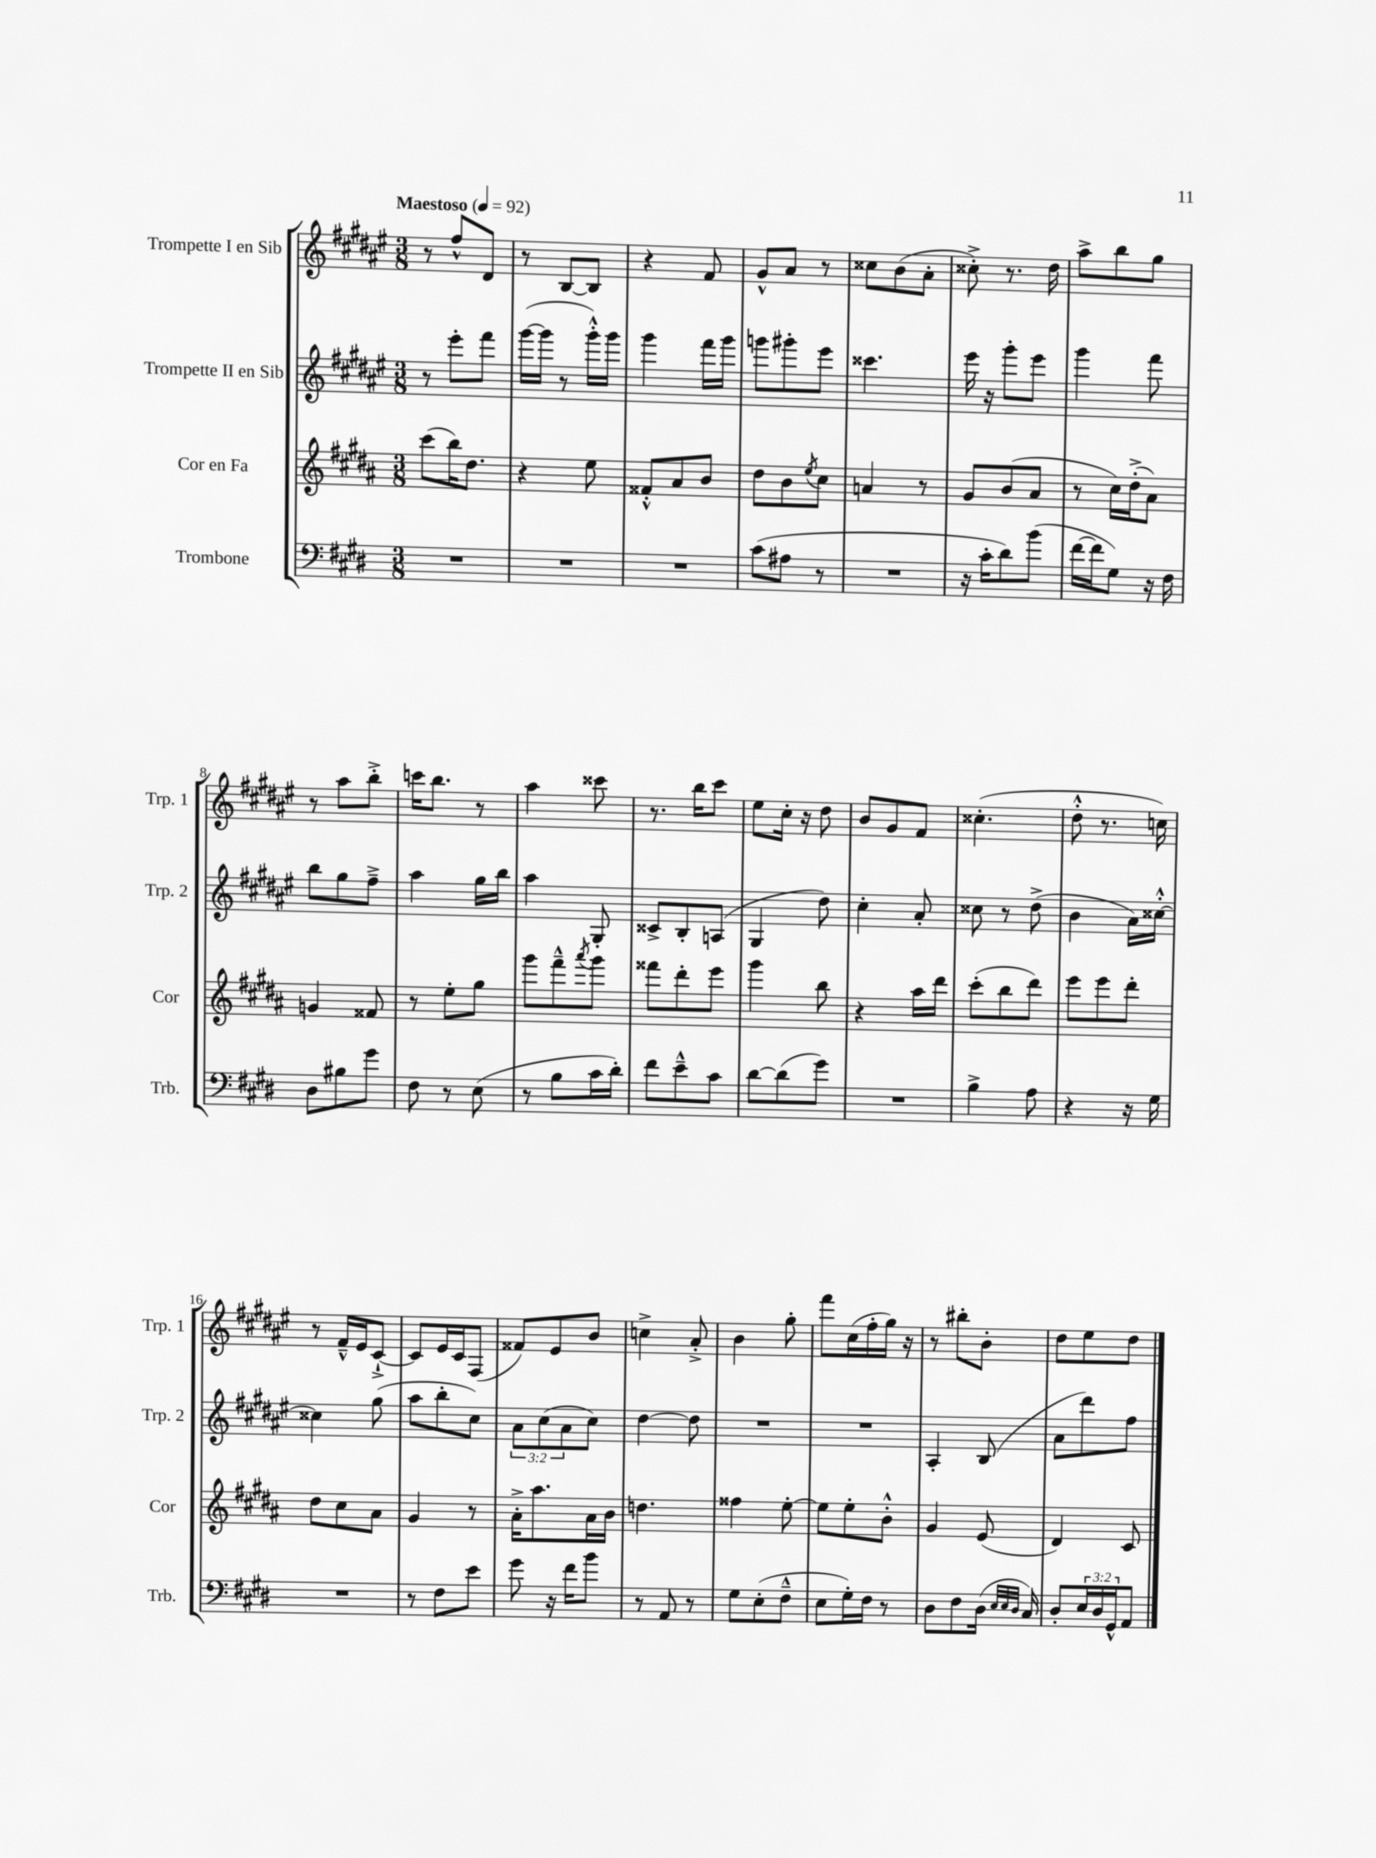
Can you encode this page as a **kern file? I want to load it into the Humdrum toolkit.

**kern	**kern	**kern	**kern
*part4	*part3	*part2	*part1
*staff4	*staff3	*staff2	*staff1
*I"Trombone	*I"Cor en Fa	*I"Trompette II en Sib	*I"Trompette I en Sib
*I'Trb.	*I'Cor	*I'Trp. 2	*I'Trp. 1
*clefF4	*clefG2	*clefG2	*clefG2
*k[f#c#g#d#]	*k[f#c#g#d#a#]	*k[f#c#g#d#a#e#]	*k[f#c#g#d#a#e#]
*M3/8	*M3/8	*M3/8	*M3/8
*MM92	*MM92	*MM92	*MM92
=1	=1	=1	=1
!	!	!	!LO:TX:a:B:t=Maestoso
4.r	(8ccc#\L	8r	8r
.	16bb\K)	8eee#'\L	8ff#^^/L
.	8.dd#\J	.	.
.	.	8fff#\J	8d#/J
=2	=2	=2	=2
4.r	4r	([16ggg#\LL	8r
.	.	16ggg#\JJ]	.
.	.	8r	[8B/L
.	8ee\	16ggg#'^^\LL)	8B/J]
.	.	16ggg#\JJ	.
=3	=3	=3	=3
4.r	8f##X'^^/L	4ggg#\	4r
.	8a#/	.	.
.	8b/J	16fff#\LL	8f#/
.	.	16ggg#\JJ	.
=4	=4	=4	=4
(8c#\L	8dd#\L	8gggn\L	8g#^^/L
8A#X\J	8b\	8ggg#X'\	8a#/J
.	8qee/	.	.
8r	8cc#\J	8eee#\J	8r
=5	=5	=5	=5
4.r	4an/	4.ccc##X\	8cc##X\L
.	.	.	(8b\
.	8r	.	8a#'\J
=6	=6	=6	=6
16r	8g#/L	16eee#\	8cc##X'^\)
16c#'\KL	.	16r	.
8d#\)	(8b/	8ggg#'\L	8.r
(8b\J	8a#/J	8eee#\J	.
.	.	.	16dd#\
=7	=7	=7	=7
[16f#\LL	8r	4ggg#\	8aa#^\L
16f#\J]	.	.	.
8G#\J)	16cc#\LL)	.	8bb\
.	(16dd#'^\J	.	.
16r	8a#\J)	8fff#\	8gg#\J
16F#\	.	.	.
!!LO:LB:g=z
=8	=8	=8	=8
8D#\L	4gn/	8bb\L	8r
8B#X\	.	8gg#\	8aa#\L
8g#\J	8f##X/	8ff#~^\J	8bb'^\J
=9	=9	=9	=9
8F#\	8r	4aa#\	16cccn\KL
.	.	.	8.bb\J
8r	8ee'\L	.	.
(8E\	8gg#\J	16gg#\LL	8r
.	.	16bb\JJ	.
=10	=10	=10	=10
8r	8ggg#\L	4aa#\	4aa#\
8B\L	8fff#~^^\	.	.
.	8qaaa#/	.	.
16c#\L	8ggg#\J	8G#'/	8ccc##X\
16d#'\JJ)	.	.	.
=11	=11	=11	=11
8f#\L	8fff##X\L	8c##X^/L	8.r
8e~^^\	8ddd#'\	8B'/	.
.	.	.	16bb\KL
8c#\J	8eee\J	(8An/J	8ccc#\J
=12	=12	=12	=12
[8d#\L	4ggg#\	4G#/	8ee#\L
(8d#\]	.	.	16cc#'\Jk
.	.	.	16r
8g#\J)	8bb\	8dd#\)	8dd#\
=13	=13	=13	=13
4.r	4r	4cc#'\	8b/L
.	.	.	8g#/
.	16aa#\LL	8a#'/	8f#/J
.	16ddd#\JJ	.	.
=14	=14	=14	=14
4B^\	(8ccc#'\L	8cc##X\	(4.cc##X'\
.	8bb\	8r	.
8A\	8ddd#\J)	(8dd#^\	.
=15	=15	=15	=15
4r	8eee\L	4b\	8dd#'^^\
.	8eee\	.	8.r
16r	8ddd#'\J	16a#\LL)	.
16G#\	.	[16cc##X'^^\JJ	16ccn\)
!!LO:LB:g=z
=16	=16	=16	=16
4.r	8dd#\L	4cc##X\]	8r
.	8cc#\	.	16f#~^^/LL
.	.	.	16e#/J
.	8a#\J	(8gg#\	[8c#`^/J
=17	=17	=17	=17
8r	4g#/	8aa#\L	8c#/L]
8F#\L	.	8bb'\	16e#/L
.	.	.	16c#/J
8e\J	8r	8cc#\J)	(8F#/J
=18	=18	=18	=18
8g#\	16a#'^\KL	12a#\L	8f##X/L)
.	8.aa#\	.	.
.	.	(12cc#\	.
16r	.	.	8e#/
.	.	12a#\	.
16f#\KL	.	.	.
8b\J	16a#\L	8cc#\J)	8b/J
.	16b\JJ	.	.
=19	=19	=19	=19
8r	4.ddn\	[4dd#\	4ccn^\
8AA/	.	.	.
8r	.	8dd#\]	8a#'^/
=20	=20	=20	=20
8G#\L	4ff##X\	4.r	4b\
(8E'\	.	.	.
8F#~^^\J	[8ee'\	.	8gg#'\
=21	=21	=21	=21
8E\L	8ee\L]	4.r	8fff#\L
16G#'\L)	8ee'\	.	(16cc#\L
16F#\JJ	.	.	16ff#'\
8r	8b'^^\J	.	16gg#\JJ)
.	.	.	16r
=22	=22	=22	=22
8D#\L	4g#/	4A#'/	8r
8F#\	.	.	8bb#X'\L
(16D#\Jk	(8e/	(8B/	8b'\J
32qqE/LLL	.	.	.
32qqE/	.	.	.
32qqD#/JJJ	.	.	.
16C#/)	.	.	.
=23	=23	=23	=23
8D#'/L	4d#/)	8a#\L	8dd#\L
24E/L	.	8ddd#\)	8ee#\
24D#/	.	.	.
24GG#^^/J	.	.	.
8AA/J	8c#/	8ff#\J	8dd#\J
==	==	==	==
*-	*-	*-	*-
